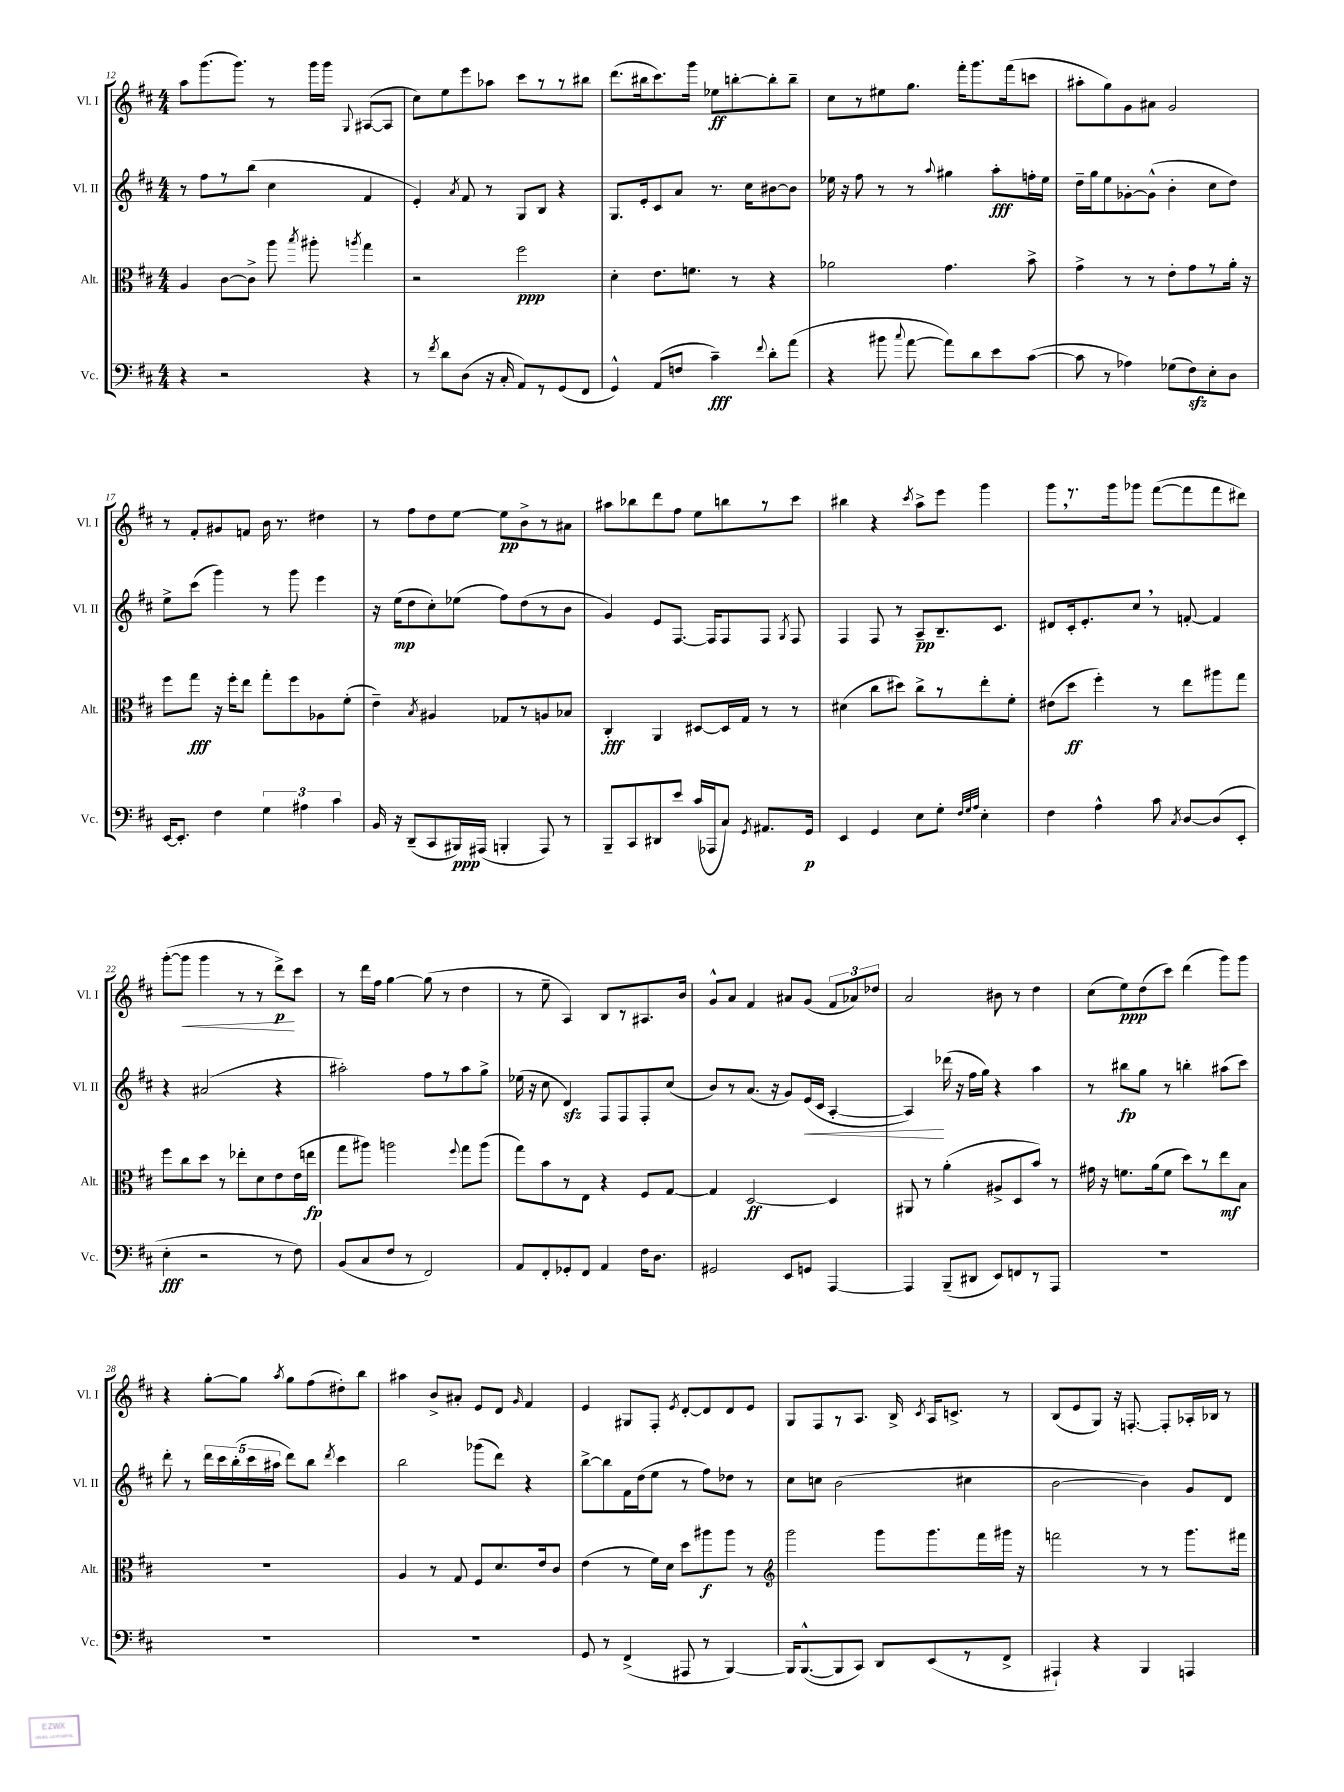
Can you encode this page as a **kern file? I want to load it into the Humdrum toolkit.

**kern	**dynam	**kern	**dynam	**kern	**dynam	**kern	**dynam
*part4	*part4	*part3	*part3	*part2	*part2	*part1	*part1
*staff4	*staff4	*staff3	*staff3	*staff2	*staff2	*staff1	*staff1
*I"Vc.	*	*I"Alt.	*	*I"Vl. II	*	*I"Vl. I	*
*I'Vc.	*	*I'Alt.	*	*I'Vl. II	*	*I'Vl. I	*
*clefF4	*	*clefC3	*	*clefG2	*	*clefG2	*
*k[f#c#]	*	*k[f#c#]	*	*k[f#c#]	*	*k[f#c#]	*
*M4/4	*	*M4/4	*	*M4/4	*	*M4/4	*
=12	=12	=12	=12	=12	=12	=12	=12
4r	.	4A/	.	8r	.	8aa\L	.
.	.	.	.	8ff#\L	.	(8.ggg\	.
2r	.	[8c#\L	.	8r	.	.	.
.	.	.	.	.	.	8.ggg\J)	.
.	.	8c#^\J]	.	(8bb\J	.	.	.
.	.	8aa\	.	4cc#\	.	8r	.
.	.	8qbb/	.	.	.	.	.
.	.	8aa#X'\	.	.	.	16ggg\LL	.
.	.	.	.	.	.	16ggg\JJ	.
.	.	8qaan/	.	.	.	8qqG/	.
4r	.	4gg\	.	4f#/	.	([8A#X/L	.
.	.	.	.	.	.	8A#/J]	.
=13	=13	=13	=13	=13	=13	=13	=13
8r	.	2r	.	4e'/)	.	8cc#\L)	.
8qf#/	.	.	.	.	.	.	.
8d\L	.	.	.	.	.	8ee\	.
.	.	.	.	8qa/	.	.	.
(8D\J	.	.	.	8f#/	.	8eee\	.
16r	.	.	.	8r	.	8aa-X\J	.
16C#'/	.	.	.	.	.	.	.
8AA/L)	.	2ff#\	ppp	8G/L	.	8ccc#\L	.
8r	.	.	.	8B/J	.	8r	.
(8GG/	.	.	.	4r	.	8r	.
8FF#/J	.	.	.	.	.	8bb#X\J	.
=14	=14	=14	=14	=14	=14	=14	=14
4GG^^/)	.	4d'\	.	8.G/L	.	(8.ddd\L	.
.	.	.	.	16e'/k	.	16bb#X\k	.
(8AA/L	.	8.e\L	.	8c#/	.	8.ccc#\)	.
8Fn/J	.	.	.	8a/J	.	.	.
.	.	8.fn\J	.	.	.	16ggg\Jk	.
4c#~\)	fff	.	.	8.r	.	8ee-X\L	ff
.	.	8r	.	.	.	[8bbn'\	.
.	.	.	.	16cc#\KL	.	.	.
8qqf#/	.	.	.	.	.	.	.
8d'\L	.	4r	.	[8b#X\	.	8bb'\]	.
(8a\J	.	.	.	8b#\J]	.	8bb~\J	.
=15	=15	=15	=15	=15	=15	=15	=15
4r	.	2a-X\	.	16ee-X\	.	8cc#\L	.
.	.	.	.	16r	.	.	.
.	.	.	.	8ff#\	.	8r	.
8b#X\	.	.	.	8r	.	8ee#X\	.
8qqcc#/	.	.	.	.	.	.	.
[8a\	.	.	.	8r	.	8.gg\J	.
.	.	.	.	8qqaa/	.	.	.
8a\L])	.	4.g\	.	4gg#X\	.	.	.
.	.	.	.	.	.	16fff#'\KL	.
8d\	.	.	.	.	.	8.ggg\	.
8e\	.	.	.	8aa'\L	fff	.	.
.	.	.	.	.	.	(16fff#\k	.
([8c#\J	.	8b^\	.	16ffn'\L	.	8cccn\J	.
.	.	.	.	16ee-\JJ	.	.	.
=16	=16	=16	=16	=16	=16	=16	=16
8c#\]	.	4g^\	.	16dd~\LL	.	8aa#X'\L	.
.	.	.	.	16gg\J	.	.	.
8r	.	.	.	8ee\	.	8gg\)	.
4A-X\)	.	8r	.	[8g-X'\	.	8g\	.
.	.	8r	.	(8g-^^\J]	.	8a#X\J	.
(8G-X\L	.	8e'\L	.	4b'\	.	2g/	.
8F#zz\)	.	8g\	.	.	.	.	.
8E'\	.	8r	.	8cc#\L	.	.	.
8D\J	.	16a'\Jk	.	8dd\J)	.	.	.
.	.	16r	.	.	.	.	.
!!LO:LB:g=z
=17	=17	=17	=17	=17	=17	=17	=17
[16EE/KL	.	8ff#\L	.	8ee^\L	.	8r	.
8.EE'/J]	.	.	.	.	.	.	.
.	.	8gg\J	fff	(8ccc#\J	.	8f#'/L	.
4F#\	.	16r	.	4ggg\)	.	8g#X/	.
.	.	16ff#'\KL	.	.	.	.	.
.	.	8ee\J	.	.	.	8fn/J	.
6G\	.	8gg'\L	.	8r	.	16b\	.
.	.	.	.	.	.	8.r	.
.	.	8ff#\	.	8ggg\	.	.	.
6A#X\	.	.	.	.	.	.	.
.	.	8A-X\	.	4eee\	.	4dd#X\	.
6c#\	.	.	.	.	.	.	.
.	.	(8f#'\J	.	.	.	.	.
=18	=18	=18	=18	=18	=18	=18	=18
16BB/	.	4e~\)	.	16r	.	8r	.
16r	.	.	.	(16ee\KL	mp	.	.
(8DD~/L	.	.	.	8dd\	.	8ff#\L	.
.	.	8qB/	.	.	.	.	.
8CC#/	.	4A#X/	.	8cc#'\)	.	8dd\	.
16BBB#X/L)	ppp	.	.	(8ee-X\J	.	[8ee\J	.
(16AAA#X/JJ	.	.	.	.	.	.	.
4BBBn'/	.	8G-X/L	.	8ff#\L)	.	8ee\L]	pp
.	.	8r	.	(8dd\	.	8b^\	.
8AAA#/)	.	8An/	.	8r	.	8r	.
8r	.	8B-X/J	.	8b\J	.	8a#X\J	.
=19	=19	=19	=19	=19	=19	=19	=19
8BBB~/L	.	4C#'/	fff	4g/)	.	8aa#X\L	.
8CC#/	.	.	.	.	.	8bb-X\	.
8DD#X/	.	4AA/	.	8e/L	.	8ddd\	.
8e/J	.	.	.	[8.F#/J	.	8ff#\J	.
(16c#/LL	.	[8D#X/L	.	.	.	8ee\L	.
16AAA-X/J	.	.	.	16F#/KL]	.	.	.
8C#/J)	.	16D#/L]	.	8F#/	.	8bbn\	.
.	.	16G/JJ	.	.	.	.	.
8qGG/	.	.	.	.	.	.	.
8.AA#X/L	.	8r	.	8F#/J	.	8r	.
.	.	.	.	8qG/	.	.	.
.	.	8r	.	8F#/	.	8ccc#\J	.
16GG/Jk	p	.	.	.	.	.	.
=20	=20	=20	=20	=20	=20	=20	=20
4EE/	.	(4d#X\	.	4F#/	.	4bb#X\	.
4GG/	.	8cc#\L	.	8F#/	.	4r	.
.	.	8dd#X\J)	.	8r	.	.	.
.	.	.	.	.	.	8qccc#/	.
8E\L	.	8cc#^\L	.	8A~/L	pp	8aa^\L	.
8G'\J	.	8r	.	8.B~/	.	8eee\J	.
32qqF#/LLL	.	.	.	.	.	.	.
32qqG/	.	.	.	.	.	.	.
32qqA/JJJ	.	.	.	.	.	.	.
4E'\	.	8ee'\	.	.	.	4ggg\	.
.	.	.	.	8.c#/J	.	.	.
.	.	8f#'\J	.	.	.	.	.
=21	=21	=21	=21	=21	=21	=21	=21
4F#\	.	(8e#X\L	.	8d#X/L	.	8ggg,\L	.
.	.	8dd\J	ff	16c#'/k	.	8.r	.
.	.	.	.	8.e'/	.	.	.
4A^^\	.	4ff#'\)	.	.	.	.	.
.	.	.	.	.	.	16ggg\k	.
.	.	.	.	8cc#,/J	.	8ggg-X\J	.
8c#\	.	8r	.	8r	.	([8fff#\L	.
8qC#/	.	.	.	.	.	.	.
[8D/L	.	8ee\L	.	[8fn'/	.	8fff#\]	.
(8D/]	.	8aa#X\	.	4f/]	.	8fff#\	.
8EE'/J	.	8gg\J	.	.	.	8ddd#X\J)	.
!!LO:LB:g=z
=22	=22	=22	=22	=22	=22	=22	=22
4E'\	fff	8ff#\L	.	4r	.	([8ggg'\L	.
!	!	!	!	!	!	!	!LO:HP:b
.	.	8cc#\	.	.	.	8ggg\J]	<
2r	.	8dd\J	.	(2a#X/	.	4ggg\	.
.	.	8r	.	.	.	.	.
.	.	8ee-X'\L	.	.	.	8r	.
.	.	8d\	.	.	.	8r	.
8r	.	8e\	.	4r	.	8ddd^\L)	p
8F#\)	.	(16e\L	.	.	.	8ccc#\J	[
.	.	16een\JJ	fp	.	.	.	.
=23	=23	=23	=23	=23	=23	=23	=23
(8BB/L	.	8gg\L	.	2aa#X'\)	.	8r	.
8C#/	.	8aa#X\J)	.	.	.	16ddd\LL	.
.	.	.	.	.	.	16ff#\JJ	.
8F#/J	.	2aan\	.	.	.	[4gg\	.
8r	.	.	.	.	.	.	.
2FF#/)	.	.	.	8ff#\L	.	(8gg\]	.
.	.	.	.	8r	.	8r	.
.	.	8qqff#/	.	.	.	.	.
.	.	8gg\L	.	8aa#\	.	4dd\	.
.	.	(8aa\J	.	8gg^\J	.	.	.
=24	=24	=24	=24	=24	=24	=24	=24
8AA/L	.	8gg\L)	.	(16ee-X\	.	8r	.
.	.	.	.	16r	.	.	.
8FF#'/	.	8b\	.	8cc#\	.	8ee~\	.
8GG-X'/	.	8r	.	4dzz/)	.	4A/)	.
8FF#/J	.	8E\J	.	.	.	.	.
4AA/	.	4r	.	8F#/L	.	8B/L	.
.	.	.	.	8F#/	.	8r	.
16F#\KL	.	8F#/L	.	8F#'/	.	8.A#X/	.
8.D\J	.	.	.	.	.	.	.
.	.	[8G/J	.	(8cc#/J	.	.	.
.	.	.	.	.	.	16b/Jk	.
=25	=25	=25	=25	=25	=25	=25	=25
2GG#X/	.	4G/]	.	8b/L)	.	8g^^/L	.
.	.	.	.	8r	.	8a/J	.
.	.	[2D/	ff	(8.a/J	.	4f#/	.
.	.	.	.	16r	.	.	.
8EE/L	.	.	.	8g/L)	.	8a#X/L	.
!	!	!	!	!	!LO:HP:b	!	!
8GGn/J	.	.	.	(16e/L	<	(8g/J	.
.	.	.	.	16c#/JJ	.	.	.
[4AAA/	.	4D/]	.	[4A'/	.	12f#/L	.
.	.	.	.	.	.	12a-X/)	.
.	.	.	.	.	.	12dd-X/J	.
=26	=26	=26	=26	=26	=26	=26	=26
4AAA/]	.	8AA#X/	.	4A/])	.	2a/	.
.	.	8r	.	.	.	.	.
(8BBB~/L	.	(4a'\	.	(16ddd-X\	[	.	.
.	.	.	.	16r	.	.	.
8DD#X/J	.	.	.	16ff#\LL	.	.	.
.	.	.	.	16gg\JJ)	.	.	.
8EE/L)	.	8A#X^/L	.	4r	.	8b#X\	.
8FFn/	.	8D/	.	.	.	8r	.
8r	.	8b/J)	.	4aa\	.	4dd\	.
8AAA/J	.	8r	.	.	.	.	.
=27	=27	=27	=27	=27	=27	=27	=27
1r	.	16g#X\	.	8r	.	(8cc#\L	.
.	.	16r	.	.	.	.	.
.	.	8.fn\L	.	8bb#X\L	fp	8ee\)	ppp
.	.	.	.	8gg\J	.	(8dd\	.
.	.	(16a\k	.	.	.	.	.
.	.	8f\J	.	8r	.	8ccc#\J)	.
.	.	8dd\L)	.	4bbn'\	.	(4ddd\	.
.	.	8r	.	.	.	.	.
.	.	8ee\	mf	(8aa#X\L	.	8ggg\L)	.
.	.	8B\J	.	8ccc#\J)	.	8ggg\J	.
!!LO:LB:g=z
=28	=28	=28	=28	=28	=28	=28	=28
1r	.	1r	.	8ddd'\	.	4r	.
.	.	.	.	8r	.	.	.
.	.	.	.	20ddd\LL	.	[8gg'\L	.
.	.	.	.	20ccc#\	.	.	.
.	.	.	.	(20bb'\	.	.	.
.	.	.	.	.	.	8gg\J]	.
.	.	.	.	20ccc#\	.	.	.
.	.	.	.	20aa#X\JJ	.	.	.
.	.	.	.	.	.	8qaa/	.
.	.	.	.	8ddd\L)	.	8gg\L	.
.	.	.	.	8bb\J	.	(8ff#\	.
.	.	.	.	8qddd/	.	.	.
.	.	.	.	4ccc#\	.	8dd#X'\)	.
.	.	.	.	.	.	8bb\J	.
=29	=29	=29	=29	=29	=29	=29	=29
1r	.	4A/	.	2bb\	.	4aa#X\	.
.	.	8r	.	.	.	8b^/L	.
.	.	8G/	.	.	.	8a#X'/J	.
.	.	8F#/L	.	(8ggg-X\L	.	8e/L	.
.	.	8.d/	.	8ddd\J)	.	8d/J	.
.	.	.	.	.	.	16qqg/	.
.	.	.	.	4r	.	4f#/	.
.	.	16e/k	.	.	.	.	.
.	.	8c#/J	.	.	.	.	.
=30	=30	=30	=30	=30	=30	=30	=30
8GG/	.	(4e\	.	[8bb^\L	.	4e/	.
8r	.	.	.	8bb\]	.	.	.
(4FF#^/	.	8r	.	16f#\L	.	8G#X/L	.
.	.	.	.	(16dd\J	.	.	.
.	.	16f#\LL)	.	8ee\J	.	8F#'/J	.
.	.	16d\JJ	.	.	.	.	.
.	.	.	.	.	.	8qe/	.
8AAA#X/	.	8dd\L	.	8r	.	[8d'/L	.
8r	.	8aa#X\	f	8ff#\L)	.	8d/]	.
[4BBB/)	.	8aa#\J	.	8dd-X\J	.	8d/	.
.	.	8r	.	8r	.	8e/J	.
=31	=31	=31	=31	=31	=31	=31	=31
*	*	*clefG2	*	*	*	*	*
16BBB/KL]	.	2ggg\	.	8cc#\L	.	8G/L	.
([8.BBB^^/	.	.	.	.	.	.	.
.	.	.	.	8ccn\J	.	8F#/	.
8BBB/]	.	.	.	(2b\	.	8r	.
8CC#/J)	.	.	.	.	.	8.A/J	.
8DD/L	.	8ggg\L	.	.	.	.	.
.	.	.	.	.	.	16B^/	.
.	.	.	.	.	.	8qc#/	.
(8EE/	.	8.ggg\	.	.	.	16A/KL	.
.	.	.	.	.	.	8.cn^/J	.
8r	.	.	.	4cc#X\	.	.	.
.	.	16fff#\L	.	.	.	.	.
8FF#^/J	.	16ggg#X\JJ	.	.	.	8r	.
.	.	16r	.	.	.	.	.
=32	=32	=32	=32	=32	=32	=32	=32
4AAA#X`/)	.	2fffn\	.	[2b\	.	(8B/L	.
.	.	.	.	.	.	8e/	.
4r	.	.	.	.	.	8G/J)	.
.	.	.	.	.	.	16r	.
.	.	.	.	.	.	[8.Fn'/	.
4BBB/	.	8r	.	4b\])	.	.	.
.	.	8r	.	.	.	8F'/L]	.
4AAAn/	.	8.ggg\L	.	8g/L	.	16A-X'/L	.
.	.	.	.	.	.	16B-X/JJ	.
.	.	.	.	8d/J	.	8r	.
.	.	16fff#X\Jk	.	.	.	.	.
==	==	==	==	==	==	==	==
*-	*-	*-	*-	*-	*-	*-	*-
